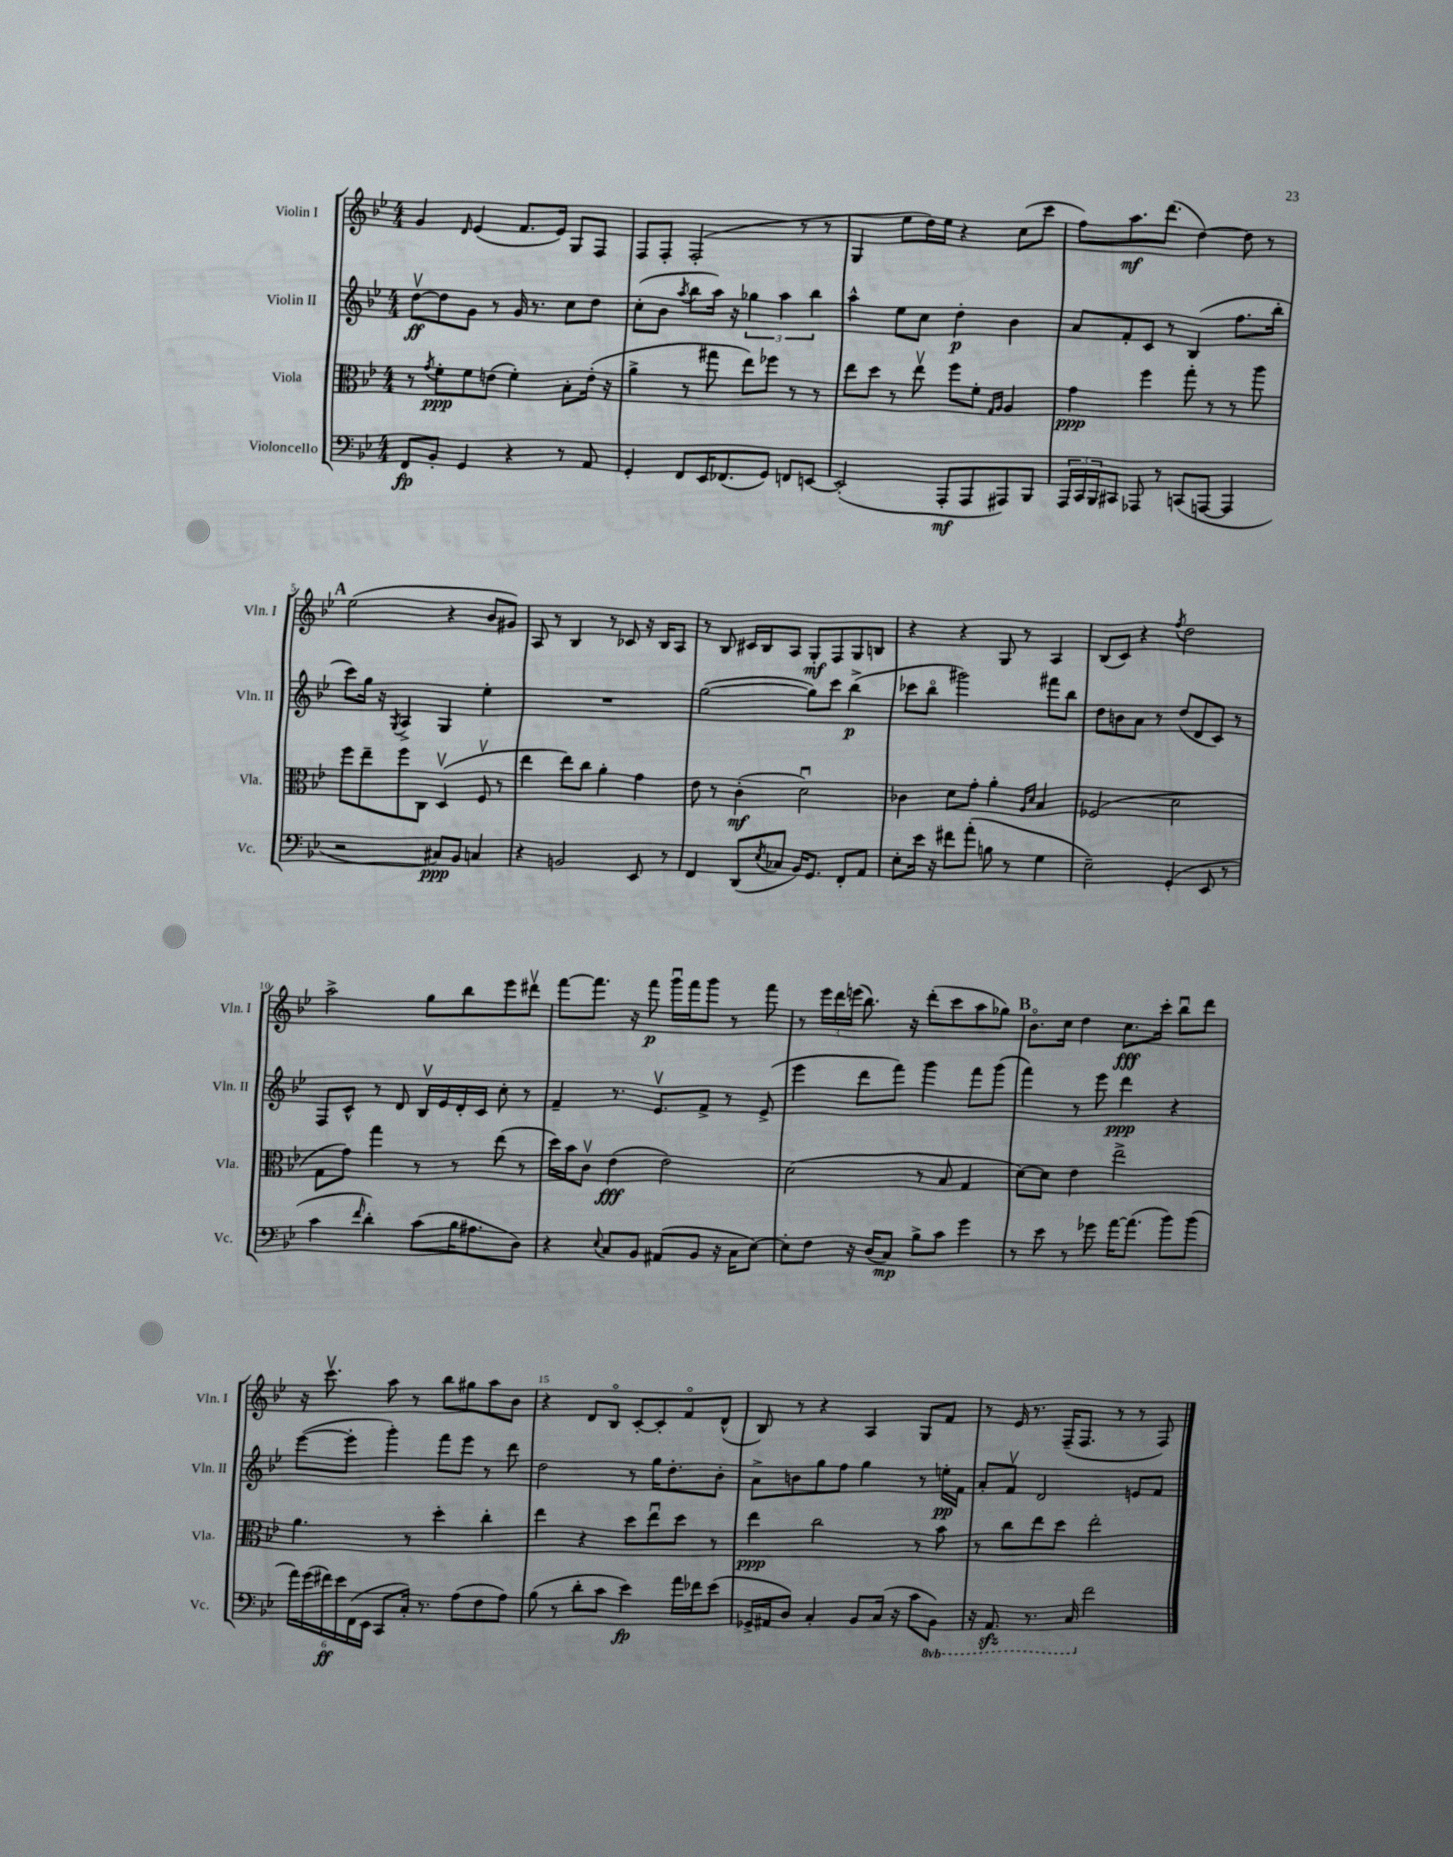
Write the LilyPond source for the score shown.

<<
\new StaffGroup <<
\new Staff = "s0" \with { instrumentName = "Violin I" shortInstrumentName = "Vln. I" } {
    \clef treble \key bes \major \numericTimeSignature \time 4/4
    g'4 \grace { d'16 } ees'4( f'8. ees'16) g8 f8 |
    f8 f8-. f2-.( r8 r8 |
    g4 ees''8 d''16) ees''16 r4 c''8( c'''8 |
    f''8) a''8.\mf d'''8.( d''4~) d''8 r8 |
    \mark \markup { \bold "A" } ees''2( r4 bes'8 gis'8) |
    a8 r8 bes4 r8 ces'8 r16 bes16 a8 |
    r8 bes8 cis'16 bes16 a8 g8-.\mf f8 g8 b8 |
    r4 r4 g8 r8 a4 |
    bes8( c'8) r4 \acciaccatura { f''8 } d''2 |
    a''2-> g''8 bes''8 ees'''8 dis'''8\upbow |
    f'''8~ f'''8. r16 f'''8\p g'''16\downbow f'''16 g'''8 r8 f'''8 |
    r8 \tuplet 3/2 { ees'''16 d'''16 e'''16( } bes''8.) r16 d'''8-.( c'''8 a''8 ges''8) |
    \mark \markup { \bold "B" } bes'8.\flageolet c''16 d''4 c''8.\fff c'''16-. bes''8\downbow d'''8 |
    r16 c'''8.\upbow a''8 r8 bes''8 gis''8 a''8 bes'8 |
    r4 d'8 bes8\flageolet c'8~-. c'8-. f'8\flageolet d'8-^( |
    bes8) r8 r4 a4 g8 f'8 |
    r8 ees'16 r8. f16--( f8. r8 r8 f8) \bar "|." |
}
\new Staff = "s1" \with { instrumentName = "Violin II" shortInstrumentName = "Vln. II" } {
    \clef treble \key bes \major \numericTimeSignature \time 4/4
    d''8~\upbow\ff d''8 g'8 r8 g'16 r8. c''8 d''8 |
    c''8-.( bes'8 \acciaccatura { a''8 } bes''8 a''16) r16 \tuplet 3/2 { ges''4 a''4 bes''4 } |
    a''4-^ ees''8 c''8 d''4-.\p bes'4 |
    a'8 f'8-. c'8 r8 bes4( f''8. bes''16-. |
    \mark \markup { \bold "A" } c'''8) g''16 r16 \acciaccatura { g8 } a4-> g4 ees''4-. |
    R1 |
    g''2~( g''8) c'''8 bes''4->\p( |
    ces'''8 bes''8\flageolet gis'''2) fis'''8 bes''8 |
    d''8 b'8 a'8 r8 d''8( d'8 c'8) r8 |
    f8 c'8-^ r8 d'8 bes16\upbow ees'16 d'16-. c'16 c''8-. r8 |
    f'4-- r8. ees'8.\upbow f'8-> r8 ees'8->( |
    ees'''4 d'''8 f'''8) g'''4 f'''8 g'''8( |
    \mark \markup { \bold "B" } f'''4) r8 ees'''8 d'''4\ppp r4 |
    ees'''8~( ees'''8-. g'''4-.) f'''8 ees'''8 r8 d'''8 |
    d''2 r8 g''16 d''8.-. bes'8-. |
    a'8-> b'8 g''8 f''8 g''4 r8 e''16-.\pp f'16 |
    a'8-. f'8\upbow d'2 e'8 f'8 \bar "|." |
}
\new Staff = "s2" \with { instrumentName = "Viola" shortInstrumentName = "Vla." } {
    \clef alto \key bes \major \numericTimeSignature \time 4/4
    r8 \acciaccatura { g'8 } f'8-.\ppp f'8 e'8( f'4-.) bes8-. e'16-.( r16 |
    a'4-> r8 gis''8 ees''8) fes''8 r8 r8 |
    ees''8 d''8 r8 ees''8\upbow f''8 f'8-. \grace { g16 a16 } a4 |
    g'4\ppp f''4 g''8-. r8 r8 a''8 |
    \mark \markup { \bold "A" } f''8 ees''8-- f''8 c8 d4\upbow( f8\upbow r8 |
    ees''4 ees''8) c''8 a'4-. g'4 |
    ees'8 r8 c'4-.\mf( d'2\downbow) |
    ces'4 d'8 g'8-. a'4-. \grace { a16 d'16 } bes4 |
    fes2( d'2 |
    g8 g'8) g''4 r8 r8 ees''8( r8 |
    d''16) bes'16 c'8\upbow ees'4\fff( ees'2) |
    d'2( r8 bes8 g4 |
    \mark \markup { \bold "B" } d'8~) d'8 ees'4 ees''2-> |
    a'4. r8 d''4-. c''4-. |
    ees''4 r4 d''8 ees''8\downbow d''8 r8 |
    ees''4\ppp c''2 r8 bes'8 |
    r8 c''8 ees''8 d''8 ees''2-. \bar "|." |
}
\new Staff = "s3" \with { instrumentName = "Violoncello" shortInstrumentName = "Vc." } {
    \clef bass \key bes \major \numericTimeSignature \time 4/4 \set Staff.ottavationMarkups = #ottavation-simple-ordinals
    f,8\fp bes,8-. g,4 r4 r8 a,8 |
    g,4-. f,8 ees,16 fes,8.( g,8) f,8 e,8~ |
    e,2-.( a,,8-.\mf a,,8 ais,,8) bes,,8 |
    \tuplet 3/2 { a,,16 c,16 bes,,16 } cis,8 aes,,8 r8 c,8( a,,8~ a,,4 |
    \mark \markup { \bold "A" } r2 cis8\ppp) bes,8 c4 |
    r4 b,2 ees,8 r8 |
    f,4 d,8( \acciaccatura { ees8 } ces8 bes,16) g,8. f,8-. a,8 |
    ees8-. ees'16 r16 fis'8 a'8-.( b8 r8 g4 |
    ees2--) g,4-.( ees,8 r8 |
    c'4 \grace { f'16 } d'4-.) c'8( bes16 ais8. d8) |
    r4 \appoggiatura { ees8 } c8 bes,8 ais,8( bes,8 r16 c16 ees8~) |
    ees8-. f8 r16 d16( c8\mp) bes8-> c'8 g'4 |
    \mark \markup { \bold "B" } r8 ees'8 r8 ges'8 a'16~ a'8.( bes'8) bes'8( |
    \tuplet 6/4 { a'16) g'16( fis'16\ff) ees'16 f,16( ees,16 } c,8 c16-.) r8. a8( f8 a8) |
    bes8( r8 d'8-. c'8 ees'4\fp) a'16 fes'16 ees'8( |
    ges,16-> ais,16 d8) c4-. bes,8 c16( r16 c'8 \ottava #-1 bes,,8) |
    r16 a,,8.\sfz r8. c,16 \ottava #0 f'2 \bar "|." |
}
>>
>>
\layout { \context { \Score \override BarNumber.break-visibility = ##(#f #t #t) barNumberVisibility = #(every-nth-bar-number-visible 5) } }
